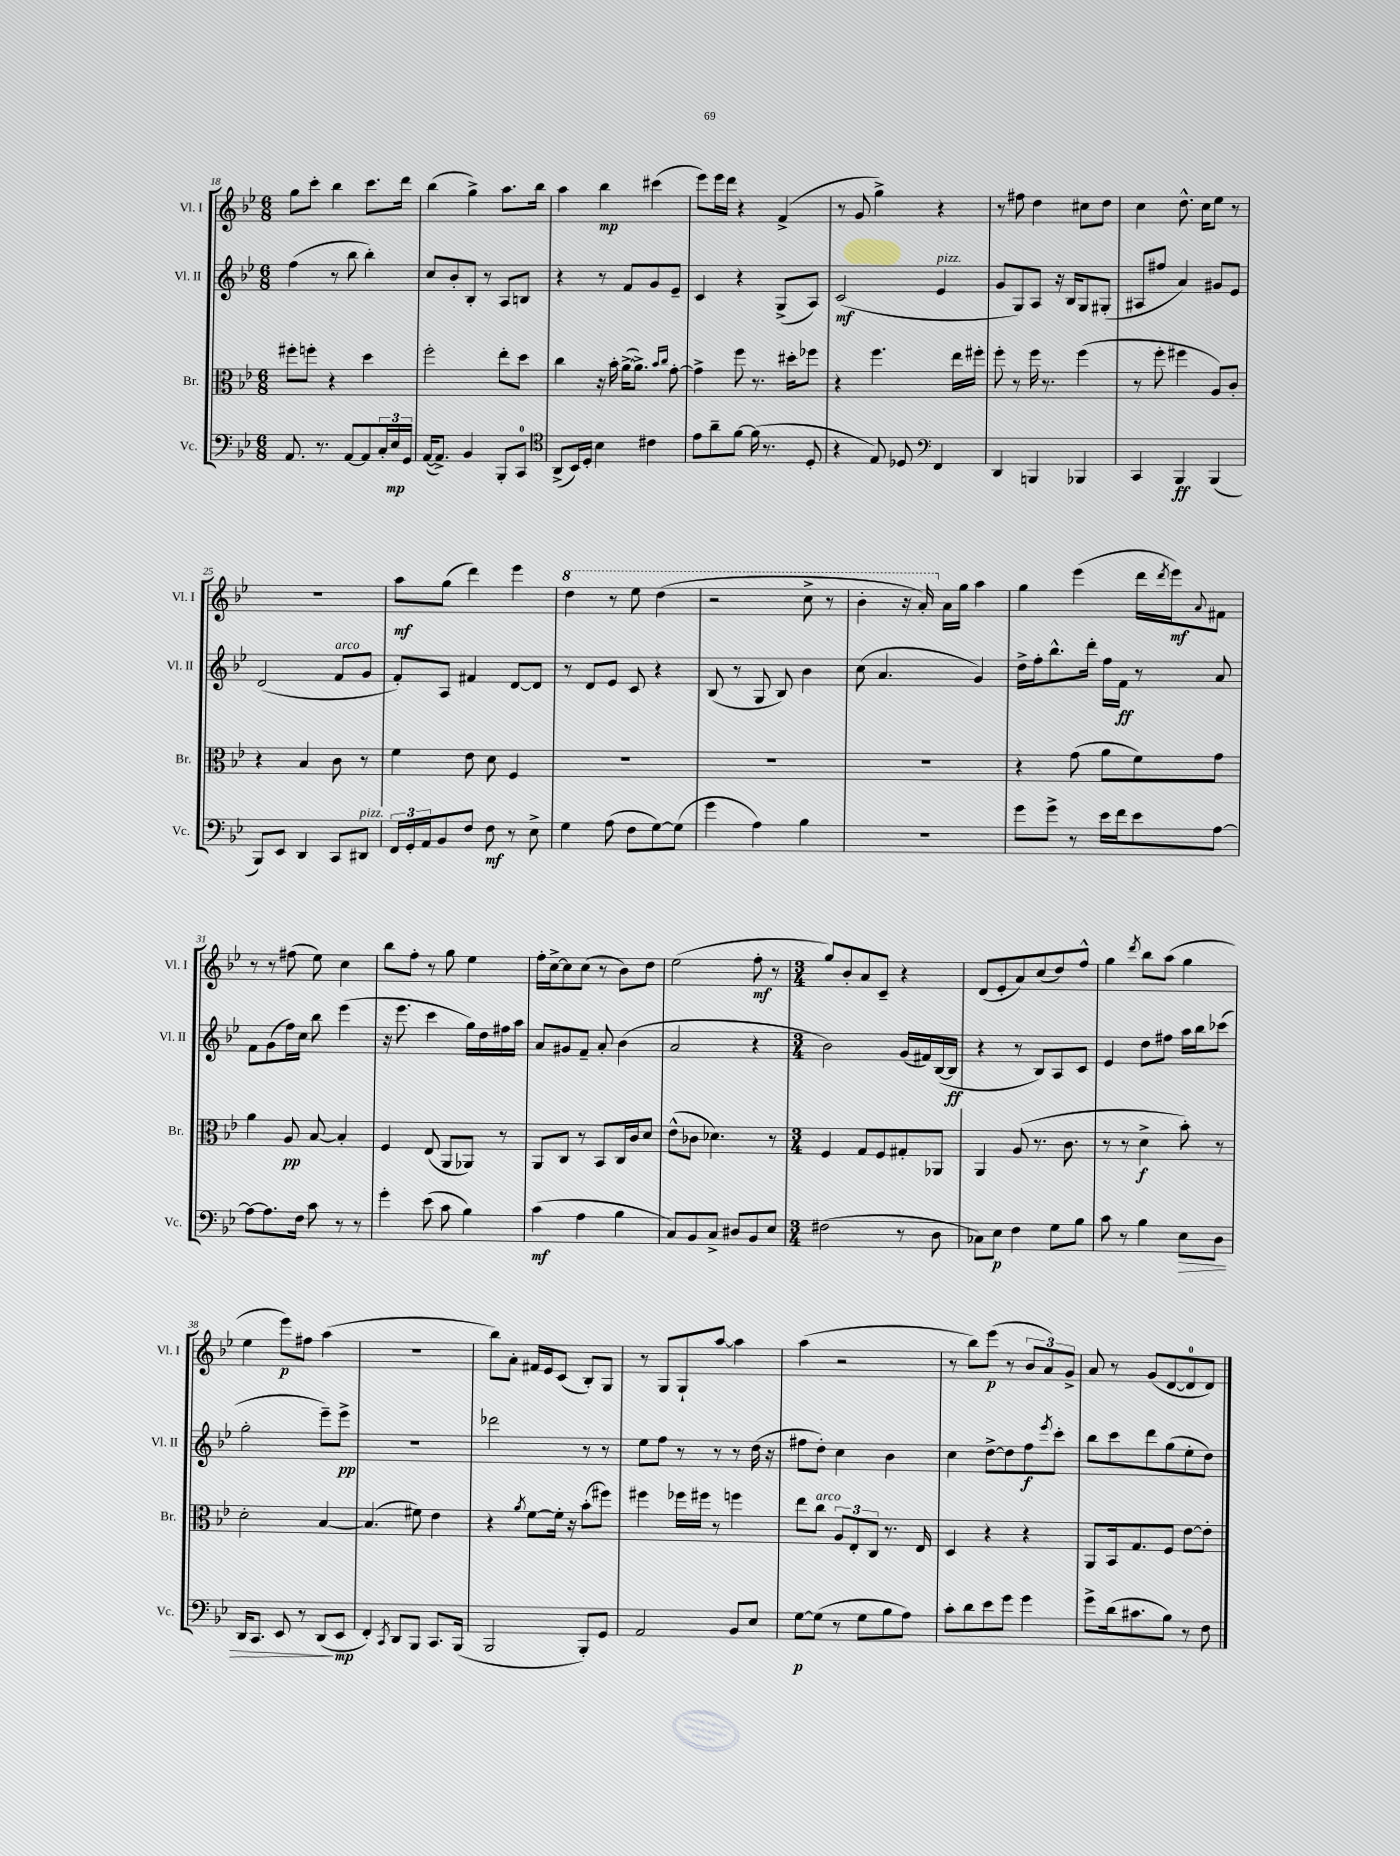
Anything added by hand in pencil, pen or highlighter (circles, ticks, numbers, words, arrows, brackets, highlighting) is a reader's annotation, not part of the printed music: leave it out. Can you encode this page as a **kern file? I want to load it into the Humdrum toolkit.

**kern	**kern	**kern	**kern
*staff4	*staff3	*staff2	*staff1
*clefF4	*clefC3	*clefG2	*clefG2
*k[b-e-]	*k[b-e-]	*k[b-e-]	*k[b-e-]
*M6/8	*M6/8	*M6/8	*M6/8
8.AA/	8ff#'\L	(4ff\	8gg\L
.	8ff'\J	.	8ccc'\J
8.r	.	.	.
.	4r	8r	4bb-\
[8AA/L	.	8bb-\	.
8AA/]	4dd\	4bb-'\)	8.ccc\L
24C'/L	.	.	.
24E-/	.	.	.
.	.	.	16ddd\Jk
24GG/JJ	.	.	.
=	=	=	=
([16AA/LK	2ff'\	8cc/L	(4bb-\
8.AA^/]J)	.	.	.
.	.	8b-'/	.
4BB-/	.	8B-'/J	4gg^\)
.	.	8r	.
8BBB-'/L	8ee-'\L	8A/L	8.aa\L
8CC/J	8dd\J	8B/J	.
.	.	.	16bb-\Jk
=	=	=	=
*clefC4	*	*	*
(8AA^/L	4cc\	4r	4aa\
16BB-/L)	.	.	.
16D'/JJ	.	.	.
4B-\	16r	8r	4bb-\
.	16b-'\	.	.
.	([16a^\LK	8f/L	.
.	8.a^\]J)	.	.
4c#\	.	8g/	(4ccc#\
.	16qqb-/LL	.	.
.	16qqcc/JJ	.	.
.	[8g'\	8e-~/J	.
=	=	=	=
8e-\L	4g^\]	4c/	8eee-\L)
8a~\	.	.	16eee-\L
.	.	.	16ddd\JJ
[8f\J	8ff\	4r	4r
(16f\]	8.r	.	.
8.r	.	.	.
.	.	(8G^/L	(4f^/
.	16dd#'\LK	.	.
8D'/	8ff-\J	8A/J)	.
=	=	=	=
4r	4r	(2c/	8r
.	.	.	8g/
8E-/)	4.ff\	.	4gg^\)
8D-/	.	.	.
*clefF4	*	*	*
4FF/	.	4e-/	4r
.	16ee-\LL	.	.
.	16ff#'\JJ	.	.
=	=	=	=
4DD/	8ff'\	8g/L	8r
.	8r	8G/)	8ff#\
4BBB/	16ff\	8A/J	4dd\
.	8.r	.	.
.	.	16r	.
.	.	16B-/LK	.
4BBB-/	(4ff\	8G/	8cc#\L
.	.	(8G#'/J	8dd\J
=	=	=	=
4CC/	8r	8A#/L	4cc\
.	8ff'\	8ff#/J	.
4BBB-/	4ff#\	4a/)	8.dd^^\
.	.	.	16cc\LK
(4BBB-/	8A/L)	8g#/L	8ee-\J
.	8c'/J	8e-/J	8r
=	=	=	=
8BBB-/L)	4r	(2d/	2.r
8EE-/J	.	.	.
4DD/	4B-/	.	.
8CC/L	8c\	8f/L	.
8DD#/J	8r	8g/J	.
=	=	=	=
24FF/LL	4f\	8f'/L)	8aa\L
24GG'/	.	.	.
24AA/J	.	.	.
8BB-/	.	8A/J	(8gg\J
8F/J	8e-\	4f#/	4ddd\)
8F\	8d\	.	.
8r	4F/	[8d/L	4eee-\
8E-^\	.	8d/]J	.
=	=	=	=
4G\	2.r	8r	4ddd\
.	.	8d/L	.
(8A\	.	8e-/J	8r
8F\L	.	8c/	8eee-\
[8G\)	.	4r	(4ddd\
(8G\]J	.	.	.
=	=	=	=
4g\	2.r	(8B-/	2r
.	.	8r	.
4A\)	.	8G/	.
.	.	8B-/)	.
4B-\	.	4b-\	8ccc^\
.	.	.	8r
=	=	=	=
2.r	2.r	(8cc\	4bb-'\
.	.	4.a/	.
.	.	.	16r
.	.	.	16aa'/)
.	.	.	16a\LL
.	.	.	16gg\JJ
.	.	4g/)	4aa\
=	=	=	=
8g\L	4r	16dd^\LL	4gg\
.	.	16ff'\J	.
8g^\J	.	8.bb-^^\	.
8r	(8g\	.	(4eee-\
.	.	16ddd'\Jk	.
16e-\LL	8a\L	16ff\LL	.
16f\J	.	16f\JJ	.
8e-\	8f\)	8r	16ddd\LL
.	.	.	8qddd/
.	.	.	16eee-\J)
.	.	.	8qqa/
[8A\J	8g\J	8a/	8f#\J
=	=	=	=
8A\_L	4a\	8f\L	8r
8.A\]	.	(8g\	8r
.	8A/	16ff\L)	(8ff#\
16F\Jk	.	16cc\JJ	.
8c\	[8B-/	8bb-\	8ee-\)
8r	4B-'/]	(4eee-\	4cc\
8r	.	.	.
=	=	=	=
4g'\	4F/	16r	8bb-\L
.	.	8.eee-\	.
.	.	.	8ff'\J
(8e-\	(8E-/	4ccc\	8r
8c\	8AA/L	.	8gg\
4B-\)	8AA-/J)	16gg\LL)	4ee-\
.	.	16dd\	.
.	8r	16ff#\	.
.	.	16aa\JJ	.
=	=	=	=
(4c\	8AA/L	8a/L	16ff'\LL
.	.	.	[16cc^\J
.	8C/J	8g#/	8cc\]
4A\	8r	8f~/J	(8cc\J
.	8BB-/L	8a'/	8r
4B-\	16C/L	(4b-\	8b-\L)
.	16c/J	.	.
.	8d/J	.	8dd\J
=	=	=	=
8C/L)	(8e-^^\L	2a/	(2ee-\
8BB-/	8c-\J	.	.
8C^/J	4.d-\)	.	.
8D#/L	.	.	.
8BB-/	.	4r	8ff'\
8E-/J	8r	.	8r
=	=	=	=
*M3/4	*M3/4	*M3/4	*M3/4
(2F#\	4F/	2b-\)	8gg/L)
.	.	.	8b-'/
.	8G/L	.	8a/
.	8F/	.	8c~/J
8r	8G#'/	(16g/LL	4r
.	.	16f#/)	.
8D\	8AA-/J	([16B-/	.
.	.	16B-/]JJ	.
=	=	=	=
8C-\L)	4AA/	4r	(8d/L
8E-\J	.	.	8e-'/
4F\	(8A/	8r	8a/)
.	8.r	8B-/L)	(8cc/
8G\L	.	8A/	8dd/)
.	8.c\	.	.
8B-\J	.	8c/J	8ff^^/J
=	=	=	=
8c\	8r	4e-/	4gg\
8r	8r	.	.
.	.	.	8qddd/
4B-\	4d^\	8dd\L	8bb-\L
.	.	8ff#\J	(8aa\J
8E-\L	8b-'\)	16aa\LL	4gg\
.	.	16bb-\J	.
8D\J	8r	(8ccc-\J	.
=	=	=	=
16DD/LK	2d'\	2gg'\	4ee-\
8.CC/J	.	.	.
8EE-/	.	.	8eee-\L)
8r	.	.	8ff#\J
(8DD/L	[4B-/	8eee-~\L)	(4aa\
8EE-/J	.	8eee-^\J	.
=	=	=	=
4FF'/)	(4.B-/]	2.r	2.r
8qCC/	.	.	.
8DD/L	.	.	.
8BBB-/J	8f#\)	.	.
8.CC/L	4e-\	.	.
(16BBB-/Jk	.	.	.
=	=	=	=
2BBB-/	4r	2ddd-\	8bb-\L)
.	.	.	8a'\J
.	8qa/	.	.
.	[8f\L	.	16f#/LL
.	.	.	16e-/J
.	16f'\]Jk	.	(8c/J
.	16r	.	.
8BBB-'/L)	(8b-'\L	8r	8B-'/L)
8GG/J	8ff#\J)	8r	8G/J
=	=	=	=
2AA/	4ff#\	8ee-\L	8r
.	.	8ff\J	8G/L
.	16ff-\LL	8r	8G`/
.	16ff#\JJ	.	.
.	8r	8r	[8aa/J
8BB-/L	4ff\	8r	4aa\]
8E-/J	.	(16dd\	.
.	.	16r	.
=	=	=	=
[8G\L	8ee-\L	8ff#\L	(4aa\
(8G\]J	8cc\J	8dd'\J)	.
8r	12A/L	4cc\	2r
.	12E-'/	.	.
8G\L	.	.	.
.	12C/J	.	.
8B-\	8.r	4b-\	.
8A\J)	.	.	.
.	16E-/	.	.
=	=	=	=
8c'\L	4D/	4cc\	8r
8d\	.	.	8bb-\L)
8e-\	4r	[8dd^\L	(8eee-\J
8g\J	.	8dd\]	8r
4g\	4r	8ff\	12b-/L
.	.	.	12a/)
.	.	8qeee-/	.
.	.	8ccc'\J	.
.	.	.	12g^/J
=	=	=	=
8g^\L	8AA/L	8bb-\L	8a/
(16d\k	16BB-/k	8ccc\	8r
8.c#\	8.G/	.	.
.	.	8ddd\	(8g/L
8B-\J)	8F/J	(8gg\	[8d/
8r	[8e-\L	8ee-'\	8d/]
8F\	8e-'\]J	8dd\J)	8d/J)
==	==	==	==
*-	*-	*-	*-
